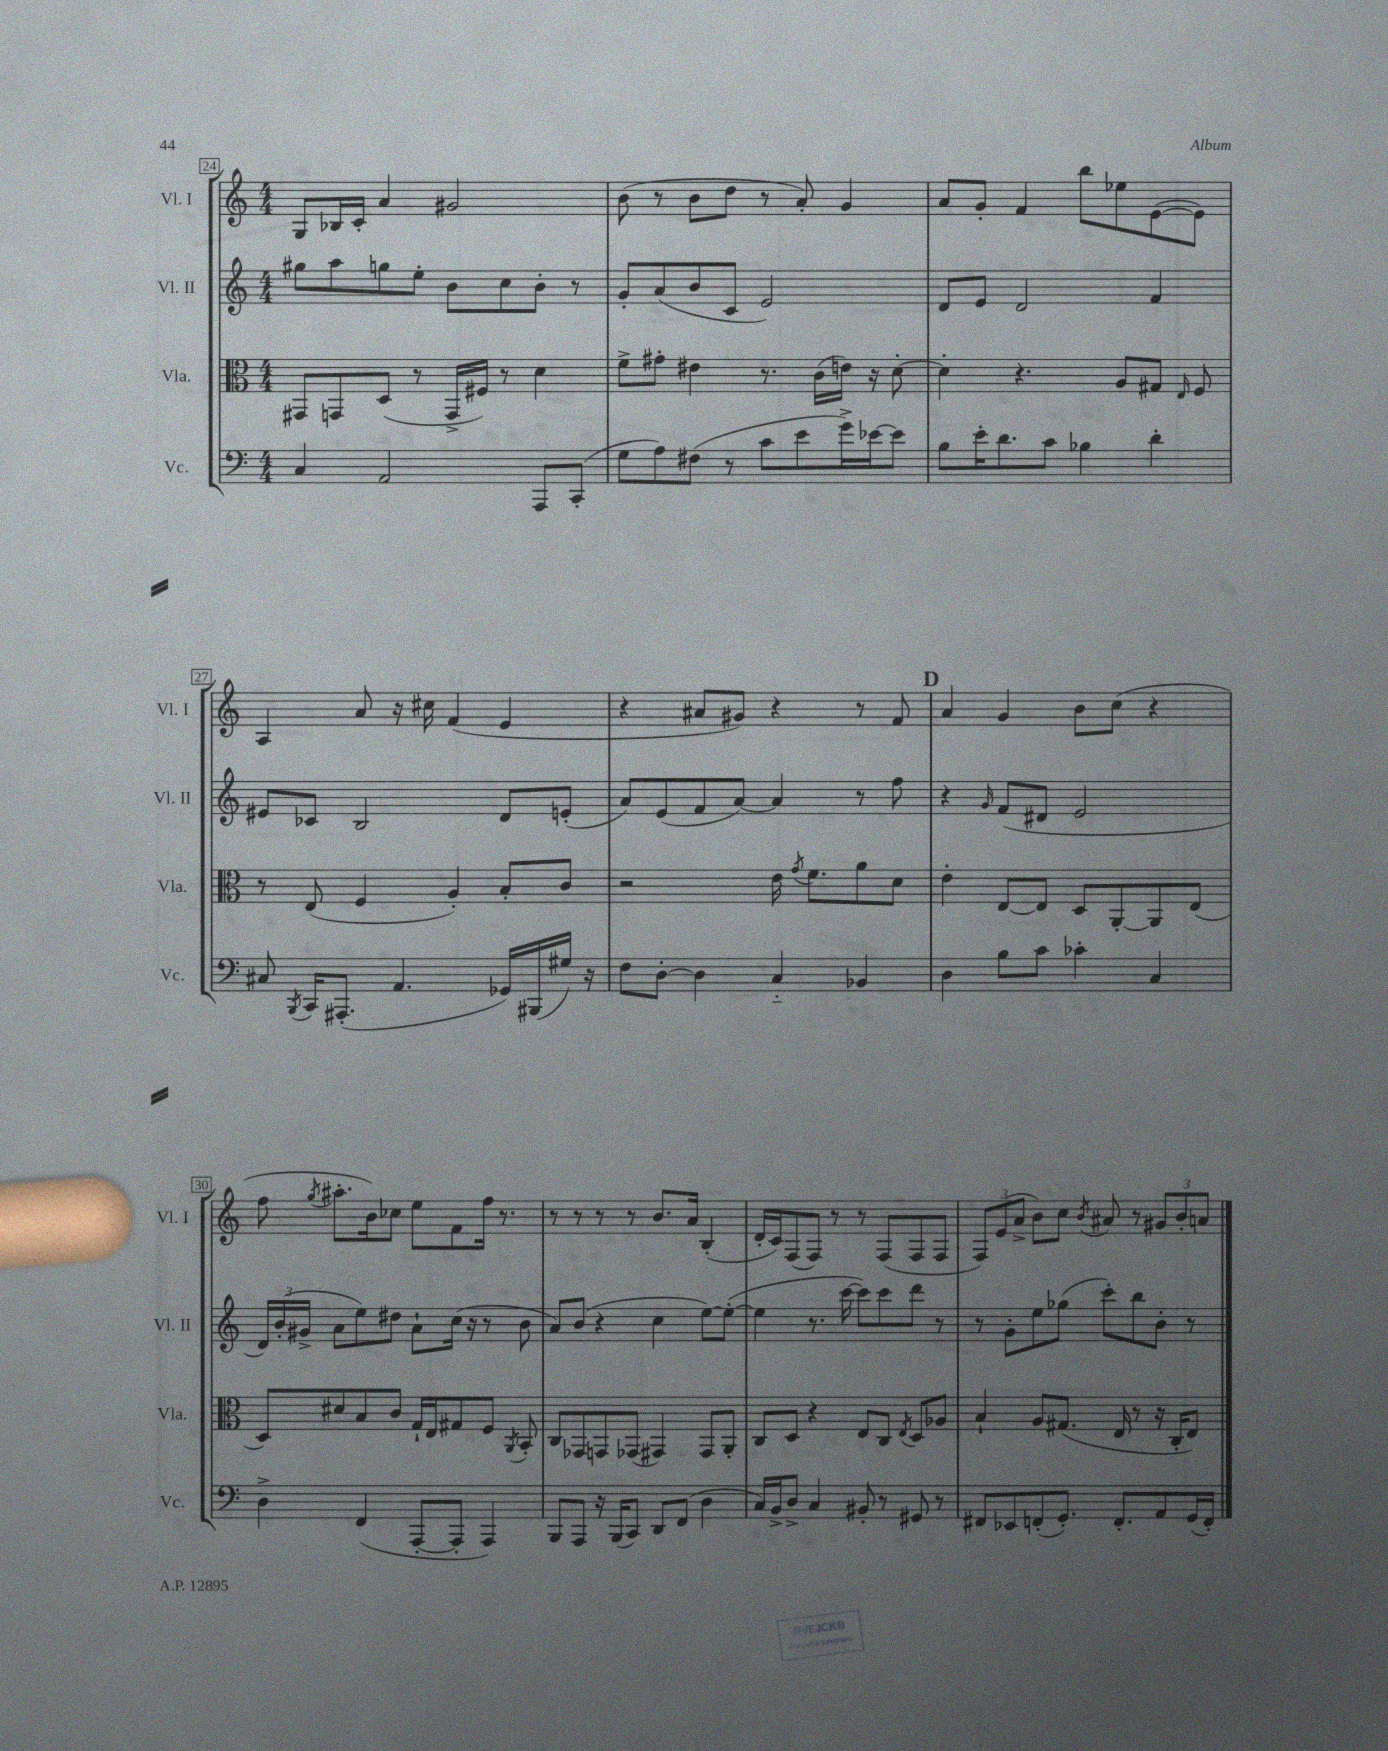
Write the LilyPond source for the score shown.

<<
\new StaffGroup <<
\new Staff = "s0" \with { instrumentName = "Vl. I" shortInstrumentName = "Vl. I" } {
    \clef treble \key c \major \numericTimeSignature \time 4/4
    \autoBeamOff g8[ bes16 c'16]-. a'4 gis'2 |
    b'8( r8 b'8[ d''8] r8 a'8-.) g'4 |
    a'8[ g'8]-. f'4 b''8[ ees''8 e'8~( e'8]) |
    a4 a'8 r16 cis''16 f'4( e'4 |
    r4 ais'8[ gis'8]) r4 r8 f'8 |
    \mark \markup { \bold "D" } a'4 g'4 b'8[ c''8]( r4 |
    f''8 \acciaccatura { g''8 } ais''8.[-. b'16) ces''8] e''8[ f'8 f''16] r8. |
    r8 r8 r8 r8 b'8.[ a'16] b4-.( |
    d'16[-. c'16) f8( f8]) r8 r8 f8[( f8 f8] |
    \tuplet 3/2 { f8[) e'8( a'8]-> } b'8[) c''8] \acciaccatura { b'8 } ais'8 r8 \tuplet 3/2 { gis'8[ b'8-. a'8] } \bar "|." |
}
\new Staff = "s1" \with { instrumentName = "Vl. II" shortInstrumentName = "Vl. II" } {
    \clef treble \key c \major \numericTimeSignature \time 4/4
    \autoBeamOff gis''8[ a''8 g''8 e''8]-. b'8[ c''8 b'8]-. r8 |
    g'8[-. a'8( b'8 c'8] e'2) |
    d'8[ e'8] d'2 f'4 |
    eis'8[ ces'8] b2 d'8[ e'8]-.( |
    a'8[) e'8( f'8 a'8]~) a'4 r8 f''8 |
    \mark \markup { \bold "D" } r4 \grace { g'16 } f'8[( dis'8] e'2 |
    \tuplet 3/2 { d'16[) b'16-.( gis'16]-> } a'8[ e''8) dis''8] a'8[-! c''16]( r16 r8 b'8 |
    a'8[) b'8]( r4 c''4 e''8[~) e''8]~-.( |
    e''4 r8. c'''16~ c'''8[) c'''8 d'''8] r8 |
    r8 g'8[-. e''8 ges''8]( c'''8[-.) b''8 b'8]-. r8 \bar "|." |
}
\new Staff = "s2" \with { instrumentName = "Vla." shortInstrumentName = "Vla." } {
    \clef alto \key c \major \numericTimeSignature \time 4/4
    \autoBeamOff gis,8[ g,8 d8]( r8 g,16[-> fis16]) r8 d'4 |
    f'8[-> gis'8]-. eis'4 r8. c'16[( e'16]) r16 d'8~-. |
    d'4-. r4. a8[ gis8] \grace { e16 } f8 |
    r8 e8( f4 a4-.) b8[-. c'8] |
    r2 e'16 \acciaccatura { g'8 } f'8.[ a'8 d'8] |
    \mark \markup { \bold "D" } e'4-. e8[~ e8] d8[ a,8~-. a,8 e8]( |
    d8[) dis'8 b8 c'8] g16[-! e16 gis8 f8] \acciaccatura { a,8 } b,8-. |
    c8[ ges,8 g,8 ges,8]( gis,4) gis,8[ a,8]-. |
    c8[ d8] r4 e8[ c8] \acciaccatura { e8 } d8[ aes8] |
    b4-! a8[ gis8.]( e16 r8 r16 c16[-. e8]) \bar "|." |
}
\new Staff = "s3" \with { instrumentName = "Vc." shortInstrumentName = "Vc." } {
    \clef bass \key c \major \numericTimeSignature \time 4/4
    \autoBeamOff c4 a,2 a,,8[ c,8]-.( |
    g8[ a8) fis8]( r8 c'8[ e'8 g'16->) ees'16~ ees'8] |
    b8[ e'16-. d'8. c'8] bes4 d'4-. |
    cis8 \acciaccatura { b,,8 } c,16[ ais,,8.]-.( a,4. ges,16[) bis,,16( gis16]) r16 |
    f8[ d8]~-. d4 c4-_ bes,4 |
    \mark \markup { \bold "D" } d4 b8[ c'8] ces'4-. c4 |
    d4-> f,4( a,,8[~-. a,,8]-. a,,4) |
    b,,8[ a,,8] r16 b,,16[( c,8]) d,8[ f,8]( d4 |
    c16[) b,16-> d8]-> c4 bis,8-. r8 gis,8 r8 |
    fis,8[ ees,8 f,8-.( g,8.]-.) f,8.[-. a,8 g,16( f,16]-.) \bar "|." |
}
>>
>>
\layout { \context { \Score currentBarNumber = #24 \override BarNumber.stencil = #(make-stencil-boxer 0.1 0.3 ly:text-interface::print) } }
